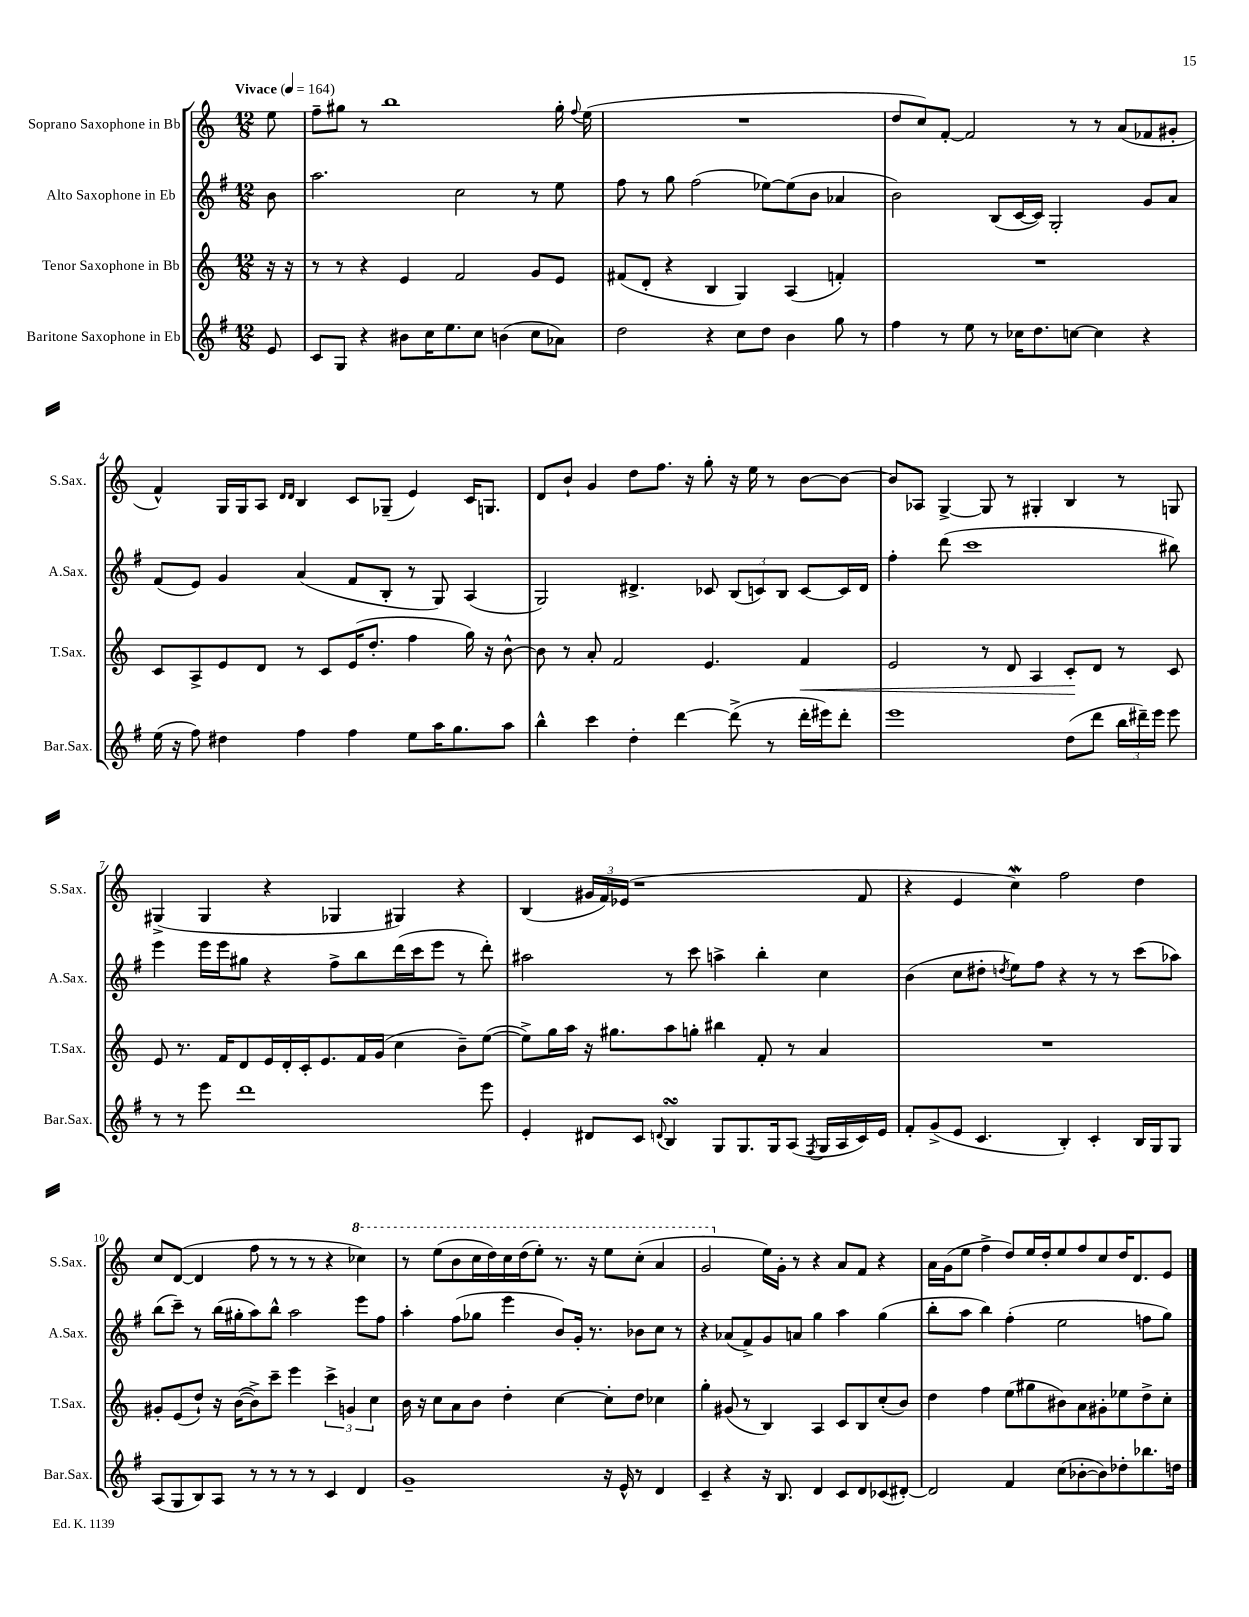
<<
\new StaffGroup <<
\new Staff = "s0" \with { instrumentName = "Soprano Saxophone in Bb" shortInstrumentName = "S.Sax." } {
    \clef treble \key c \major \numericTimeSignature \time 12/8 \partial 8 \tempo "Vivace" 4 = 164
    \autoBeamOff e''8 |
    f''8[-- gis''8] r8 b''1 gis''16-. \appoggiatura { f''8 } e''16( |
    R1. |
    d''8[ c''8) f'8]~-. f'2 r8 r8 a'8[( fes'8 gis'8]-. |
    f'4-^) g16[ g16 a8] \grace { d'16[ d'16] } b4 c'8[ ges8]--( e'4) c'16[ g8.] |
    d'8[ b'8]-! g'4 d''8[ f''8.] r16 g''8-. r16 e''16 r8 b'8[~ b'8]~ |
    b'8[ aes8] g4~-> g8 r8 gis4-. b4 r8 g8 |
    gis4->( gis4 r4 ges4 gis4) r4 |
    b4( \tuplet 3/2 { gis'16[ f'16) ees'16]( } r1 f'8 |
    r4 e'4 c''4\mordent) f''2 d''4 |
    c''8[ d'8]~( d'4 f''8 r8 r8 r8 r4 \ottava #1 ces'''4) |
    r8 e'''8[( b''8 c'''16 d'''16) c'''16 d'''16( e'''8]-.) r8. r16 e'''8[ c'''8]-.( a''4 |
    g''2 \ottava #0 e''16[) g'16]-. r8 r4 a'8[ f'8] r4 |
    a'16[ g'16( e''8] f''4-> d''8[) e''16 d''16-. e''8 f''8 c''8 d''16 d'8. e'8] \bar "|." |
}
\new Staff = "s1" \with { instrumentName = "Alto Saxophone in Eb" shortInstrumentName = "A.Sax." } {
    \clef treble \key g \major \numericTimeSignature \time 12/8 \partial 8
    \autoBeamOff b'8 |
    a''2. c''2 r8 e''8 |
    fis''8 r8 g''8 fis''2( ees''8[~) ees''8( b'8] aes'4 |
    b'2) b8[( c'16~ c'16]) g2-. g'8[ a'8] |
    fis'8[( e'8]) g'4 a'4( fis'8[ b8]-. r8 g8) a4( |
    g2) dis'4.-> ces'8 \tuplet 3/2 { b8[( c'8) b8] } c'8[~ c'16 dis'16] |
    fis''4-. d'''8( c'''1 bis''8) |
    e'''4 e'''16[ e'''16 gis''8] r4 fis''8[-> b''8 d'''16( c'''16 e'''8] r8 d'''8-.) |
    ais''2 r8 c'''8 a''4-> b''4-. c''4 |
    b'4( c''8[ dis''8]-. \acciaccatura { d''8 } e''8[) fis''8] r4 r8 r8 c'''8[( aes''8]) |
    b''8[( c'''8]--) r8 b''16[( gis''16-. a''8) b''8]-^ a''2 e'''8[ fis''8] |
    a''4-. fis''8[( ges''8] e'''4 b'8[) g'16]-. r8. bes'8[ c''8] r8 |
    r4 aes'8[( fis'8->) g'8 a'8] g''4 a''4 g''4( |
    b''8[-. a''8] b''4) fis''4-.( e''2 f''8[ g''8]) \bar "|." |
}
\new Staff = "s2" \with { instrumentName = "Tenor Saxophone in Bb" shortInstrumentName = "T.Sax." } {
    \clef treble \key c \major \numericTimeSignature \time 12/8 \partial 8
    \autoBeamOff r16 r16 |
    r8 r8 r4 e'4 f'2 g'8[ e'8] |
    fis'8[( d'8]-. r4 b4 g4) a4( f'4-.) |
    R1. |
    c'8[ a8-> e'8 d'8] r8 c'8[ e'16( d''8.]-. f''4 g''16) r16 b'8~-^ |
    b'8 r8 a'8-. f'2 e'4. f'4\< |
    e'2 r8 d'8 a4 c'8[-.\! d'8] r8 c'8 |
    e'8 r8. f'16[ d'8 e'16 d'16-. c'16-. e'8. f'16 g'16]( c''4 b'8[--) e''8]~( |
    e''8[->) g''16 a''16] r16 gis''8.[ a''8 g''8]-. bis''4 f'8-. r8 a'4 |
    R1. |
    gis'8[-. e'8( d''8]-!) r16 b'16[~( b'8->) c'''8]-- e'''4 \tuplet 3/2 { c'''4-> g'4 c''4 } |
    b'16 r16 c''8[ a'8 b'8] d''4-. c''4~ c''8[-. d''8] ces''4 |
    g''4-. gis'8( r8 b4) a4 c'8[ b8 c''8-.( b'8]) |
    d''4 f''4 e''8[( gis''8 bis'8) a'8 gis'8-. ees''8 d''8-> c''8]-. \bar "|." |
}
\new Staff = "s3" \with { instrumentName = "Baritone Saxophone in Eb" shortInstrumentName = "Bar.Sax." } {
    \clef treble \key g \major \numericTimeSignature \time 12/8 \partial 8
    \autoBeamOff e'8 |
    c'8[ g8] r4 bis'8[ c''16 e''8. c''8] b'4( c''8[ aes'8]) |
    d''2 r4 c''8[ d''8] b'4 g''8 r8 |
    fis''4 r8 e''8 r8 ces''16[ d''8. c''8]~ c''4 r4 |
    e''16( r16 fis''8) dis''4 fis''4 fis''4 e''8[ a''16 g''8. a''8] |
    b''4-^ c'''4 d''4-. d'''4~ d'''8->( r8 d'''16[-. eis'''16) d'''8]-. |
    e'''1 d''8[( d'''8] \tuplet 3/2 { b''16[ dis'''16--) e'''16] } e'''8 |
    r8 r8 e'''8 d'''1 e'''8 |
    e'4-. dis'8[ c'8] \appoggiatura { d'8 } b4\turn g8[ g8. g16 a8]( \acciaccatura { fis8 } g16[ a16 c'16) e'16] |
    fis'8[-. g'8->( e'8] c'4. b4-.) c'4-. b16[ g16 g8] |
    a8[( g8 b8) a8] r8 r8 r8 r8 c'4 d'4 |
    g'1-- r16 e'16-^ r8 d'4 |
    c'4-- r4 r16 b8. d'4 c'8[ d'8 ces'8( dis'8]~-.) |
    dis'2 fis'4 c''8[( bes'8~-. bes'8) des''8-. bes''8. d''16] \bar "|." |
}
>>
>>
